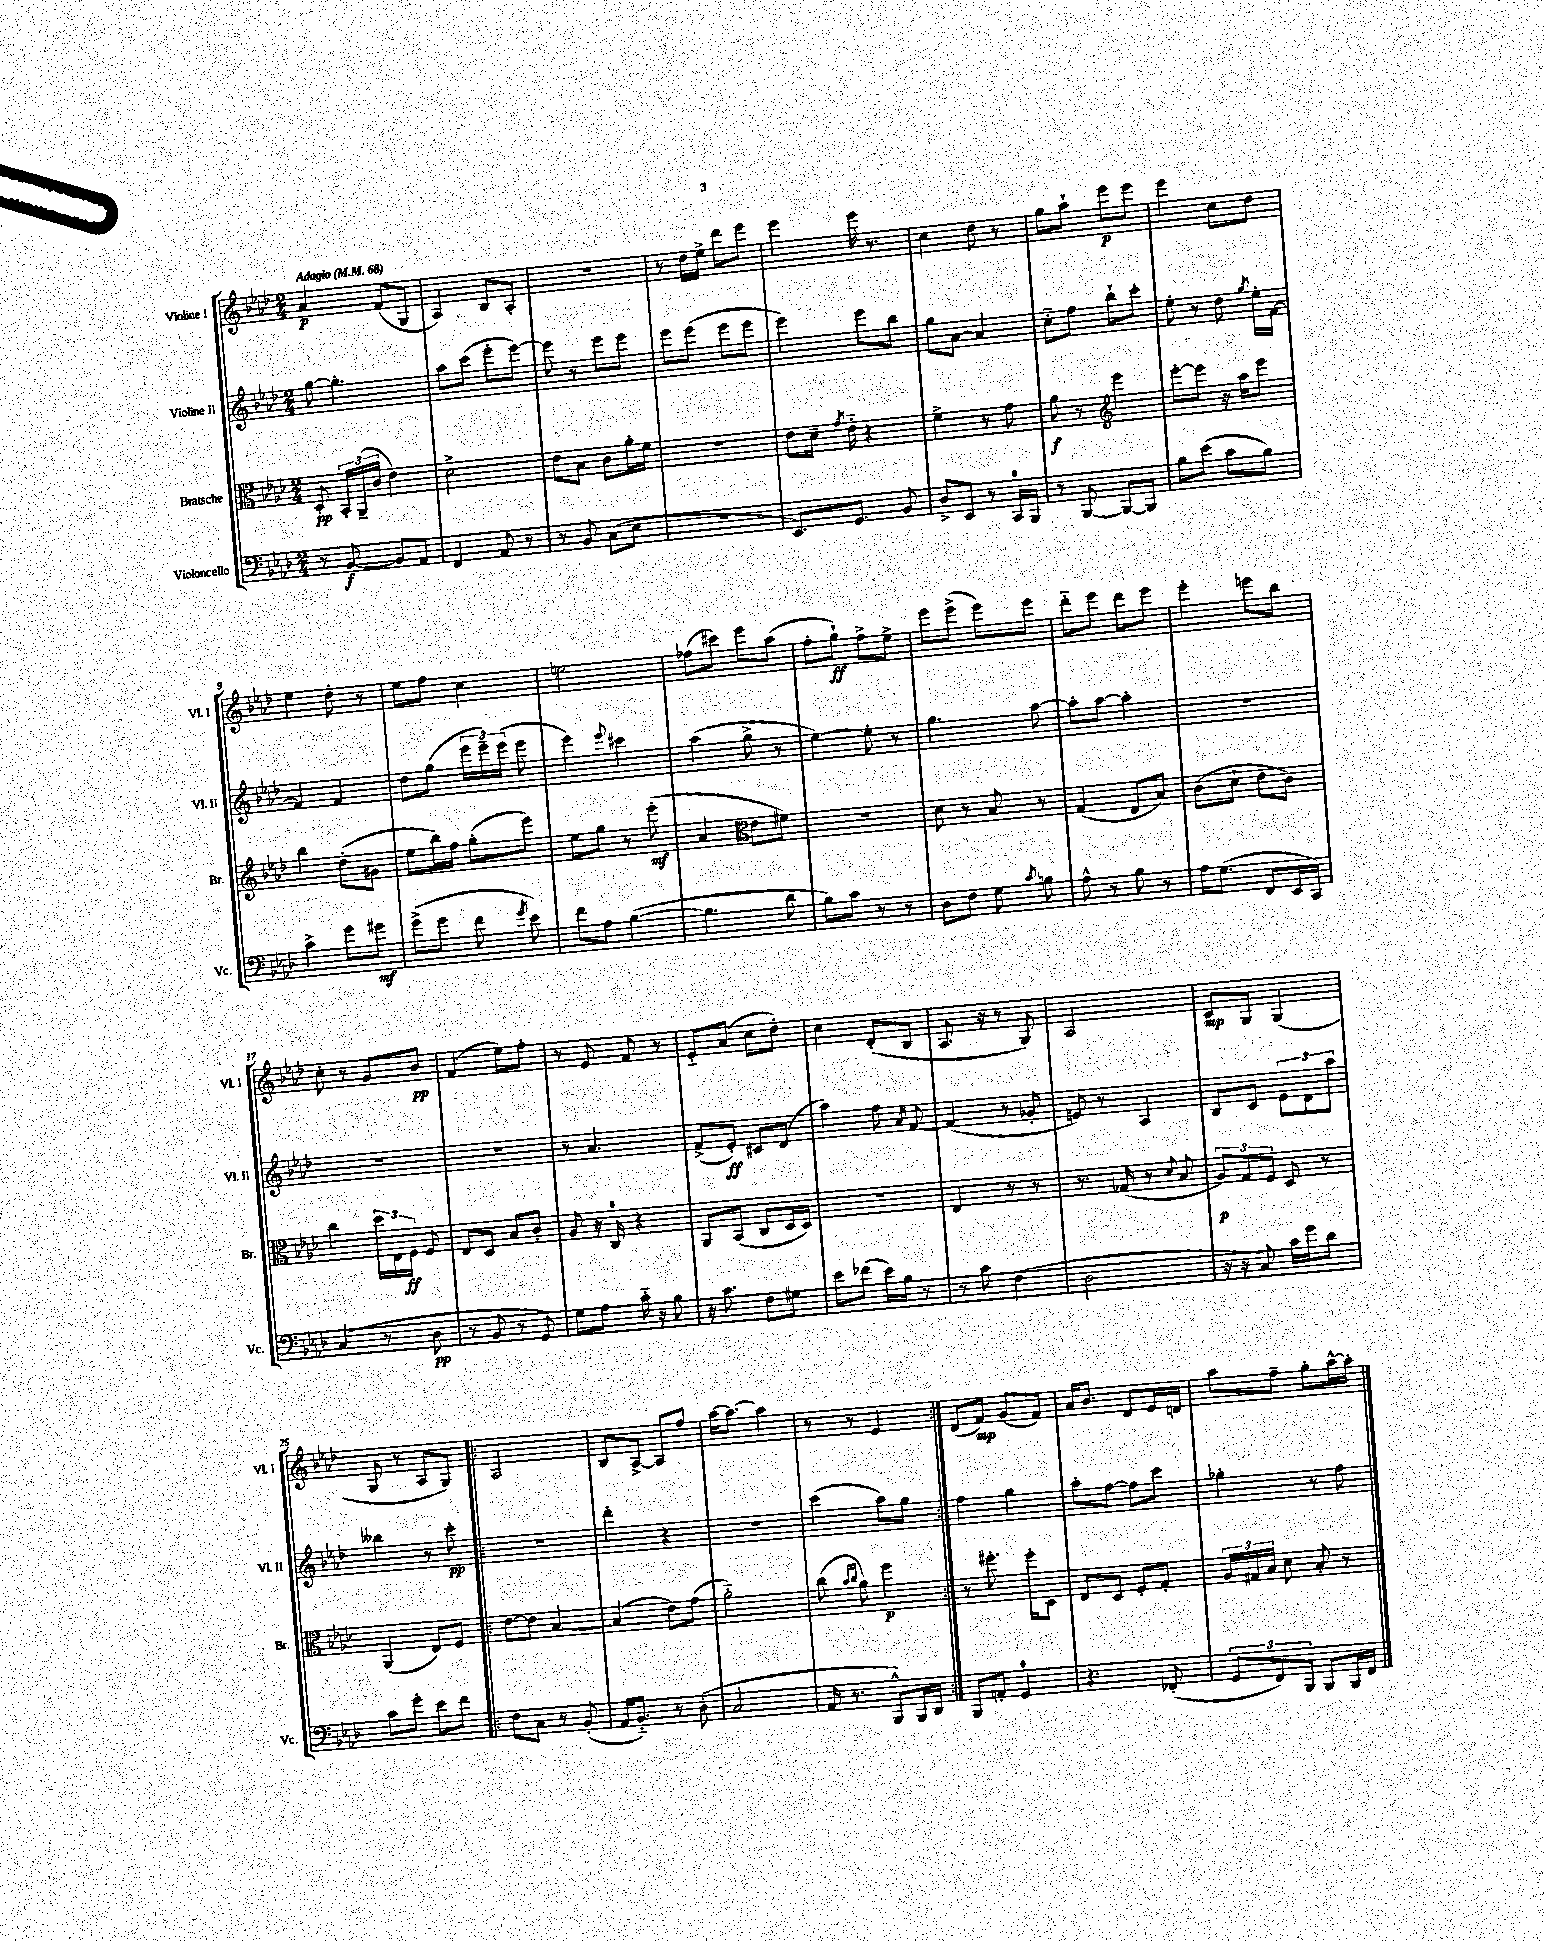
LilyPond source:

<<
\new StaffGroup <<
\new Staff = "s0" \with { instrumentName = "Violine I" shortInstrumentName = "Vl. I" } {
    \clef treble \key aes \major \numericTimeSignature \time 2/4 \tempo "Adagio" 4 = 68
    \autoBeamOff aes'4\p f'8[( g8] |
    aes4) bes8[ aes8]-. |
    r2 |
    r8 des''16[ ees''16]-> des'''8[ ees'''8] |
    ees'''4 ees'''16 r8. |
    c''4 des''8 r8 |
    g''8[ aes''8]-! ees'''8[\p ees'''8] |
    ees'''4 c''8[ des''8] |
    ees''4 des''8-. r8 |
    ees''8[ f''8] c''4 |
    e''2 |
    fes''8[( cis'''8]) ees'''8[ aes''8]( |
    f''8[-. g''8]-!\ff) f''8[-> ees''8]-> |
    ees'''8[ ees'''8]->( ees'''8[) ees'''8] |
    des'''8[-_ ees'''8] des'''8[ ees'''8] |
    ees'''4-. e'''8[ bes''8] |
    c''8-. r8 g'8[ bes'8]\pp |
    f'4( ees''8[) f''8]-. |
    r8 ees'8 f'8 r8 |
    ees'8[-_ aes'8]( c''8[ des''8]-.) |
    c''4 des'8[-.( bes8] |
    aes8. r16 r8 g8) |
    aes2 |
    c'8[\mp g8] g4( |
    g8 r8 aes8[ g8]) |
    \repeat volta 2 { aes2 |
    bes8[ aes8]~-> aes8[ f''8] |
    aes''16[~ aes''8.]~ aes''4 |
    r8 r8 ees'4 | }
    des'8[( f'8]\mp) g'8[( f'8]) |
    aes'16[ bes'8.] des'8[ ees'16 d'16] |
    aes''8[ f''8]-- g''8[-. aes''16~-^ aes''16]-. \bar "|." |
}
\new Staff = "s1" \with { instrumentName = "Violine II" shortInstrumentName = "Vl. II" } {
    \clef treble \key aes \major \numericTimeSignature \time 2/4
    \autoBeamOff g''8~ g''4.-. |
    aes''8[ c'''8]( ees'''8[-. ees'''8]~) |
    ees'''8 r8 ees'''8[ ees'''8] |
    ees'''8[ ees'''8]( ees'''8[ ees'''8] |
    ees'''4) ees'''8[ bes''8] |
    g''8[ aes'8]~ aes'4 |
    c''8[-_ f''8] bes''8[-! c'''8]-. |
    ees''8-. r8 des''8 \acciaccatura { g''8 } ees''16[-. f'16]~ |
    f'4 f'4 |
    des''8[ g''8]( \tuplet 3/2 { ees'''16[ ees'''16--) ees'''16]( } ees'''8 |
    ees'''4) \appoggiatura { ees'''8 } cis'''4 |
    aes''4( g''8-> r8 |
    ees''4~) ees''8-. r8 |
    g''4. aes''8~ |
    aes''8[-. aes''8]~ aes''4-. |
    R2 |
    R2 |
    R2 |
    r8 aes'4. |
    f'8[->( ees'8]-.\ff) cis'8[ des'8]( |
    aes''4) f''8 \acciaccatura { aes'8 } f'8~ |
    f'4( r8 ges'8-. |
    e'8) r8 aes4 |
    bes8[ c'8] \tuplet 3/2 { ees'8[ des'8 aes''8] } |
    beses''4 r8 c'''8-.\pp |
    \repeat volta 2 { R2 |
    des'''4-. r4 |
    R2 |
    c'''4( aes''8[) g''8] | }
    f''4 g''4 |
    aes''8[-. f''8]~ f''8[ c'''8] |
    ges''4-. r8 f''8 \bar "|." |
}
\new Staff = "s2" \with { instrumentName = "Bratsche" shortInstrumentName = "Br." } {
    \clef alto \key aes \major \numericTimeSignature \time 2/4
    \autoBeamOff des8-.\pp \tuplet 3/2 { bes,16[-. aes,16--( c'16] } ees'4) |
    des'2-> |
    ees'8[ bes8] c'8[ aes'16-. f'16] |
    r2 |
    ees'8[ des'16]-- \acciaccatura { g'8 } ees'16-_ r4 |
    f'4-> r8 g'8 |
    aes'8\f r8 \clef treble ees'''4 |
    ees'''8[~-. ees'''8] r16 aes''16[ ees'''8] |
    bes''4 des''8[-.( gis'8] |
    ees''8[ bes''16) f''16] g''8[-.( ees'''8]) |
    ees''8[ g''8] r8 ees'''8-.\mf( |
    aes'4 \clef alto ees'8[ fis'8]) |
    R2 |
    des'8 r8 bes8 r8 |
    g4( ees8[ bes8]) |
    c'8[( des'8]-! ees'8[ c'8]) |
    c''4 \tuplet 3/2 { des''16[ ees16 f16]\ff } f8 |
    ees8[ des8] bes8[ c'8]-. |
    aes8 r16 c16-0 r4 |
    aes,8[ bes,8]( c8[ des16 des16]) |
    R2 |
    ees4 r8 r8 |
    r8. ges16( r8 \appoggiatura { des'8 } bes8 |
    \tuplet 3/2 { aes8[\p) g8 f8] } des8 r8 |
    aes,4( ees8[) f8] |
    \repeat volta 2 { ees'8[~ ees'8] bes4~ |
    bes4( ees'8[) g'8]( |
    aes'2-_) |
    c''8( \grace { bes'16[ c''16] } aes'8) f''4\p | }
    r8 fis''8.-. fis''16[-. des8] |
    ees8[ des8] f8[-. g8]-. |
    \tuplet 3/2 { aes16[ gis16 bes16] } des'8 bes8-. r8 \bar "|." |
}
\new Staff = "s3" \with { instrumentName = "Violoncello" shortInstrumentName = "Vc." } {
    \clef bass \key aes \major \numericTimeSignature \time 2/4
    \autoBeamOff r8 bes,8~\f bes,8[ aes,8] |
    f,4 aes,8 r8 |
    r8 bes,8 c8[( ees8] |
    R2 |
    ees,8.[) g,8.] bes,8 |
    des8[-> ees,8] r8 c,16[-0 bes,,16] |
    r8 bes,,8~ bes,,8[~ bes,,8] |
    bes8[ ees'8]( c'8[ bes8]) |
    c'4-> g'8[ gis'8]\mf |
    g'8[->( g'8] f'8 \acciaccatura { g'8 } ees'8) |
    f'8[ aes8] bes4~( |
    bes4. des'8 |
    bes8[) c'8] r8 r8 |
    des8[ f8] g8 \acciaccatura { c'8 } b8 |
    aes8-^ r8 bes8 r8 |
    aes16[ g8.]( f,8[ ees,16 c,16]) |
    c4( r8 des8\pp |
    r8 bes,8 r8 g,8) |
    g8[ aes8] c'16-_ r16 bes8 |
    r16 c'8. f8[ gis8] |
    ees'8[ fes'8]( ees'16[) bes16] r8 |
    r8 c'8 f4( |
    des2 |
    r16 r16 c8) c'16[ g'16 des'8] |
    c'8[ g'8]-. ees'8[ f'8] |
    \repeat volta 2 { f8[ c8] r8 bes,8-.( |
    aes,16[ bes,8.]-_) r8 des8-.( |
    c2 |
    aes,16 r8. bes,,8[-^) bes,,16 des,16] | }
    bes,,8[ a,8]-. g,4-0 |
    r4. fes,8-.( |
    \tuplet 3/2 { g,8[ f,8) bes,,8] } bes,,8[ bes,,16 f,16] \bar "|." |
}
>>
>>
